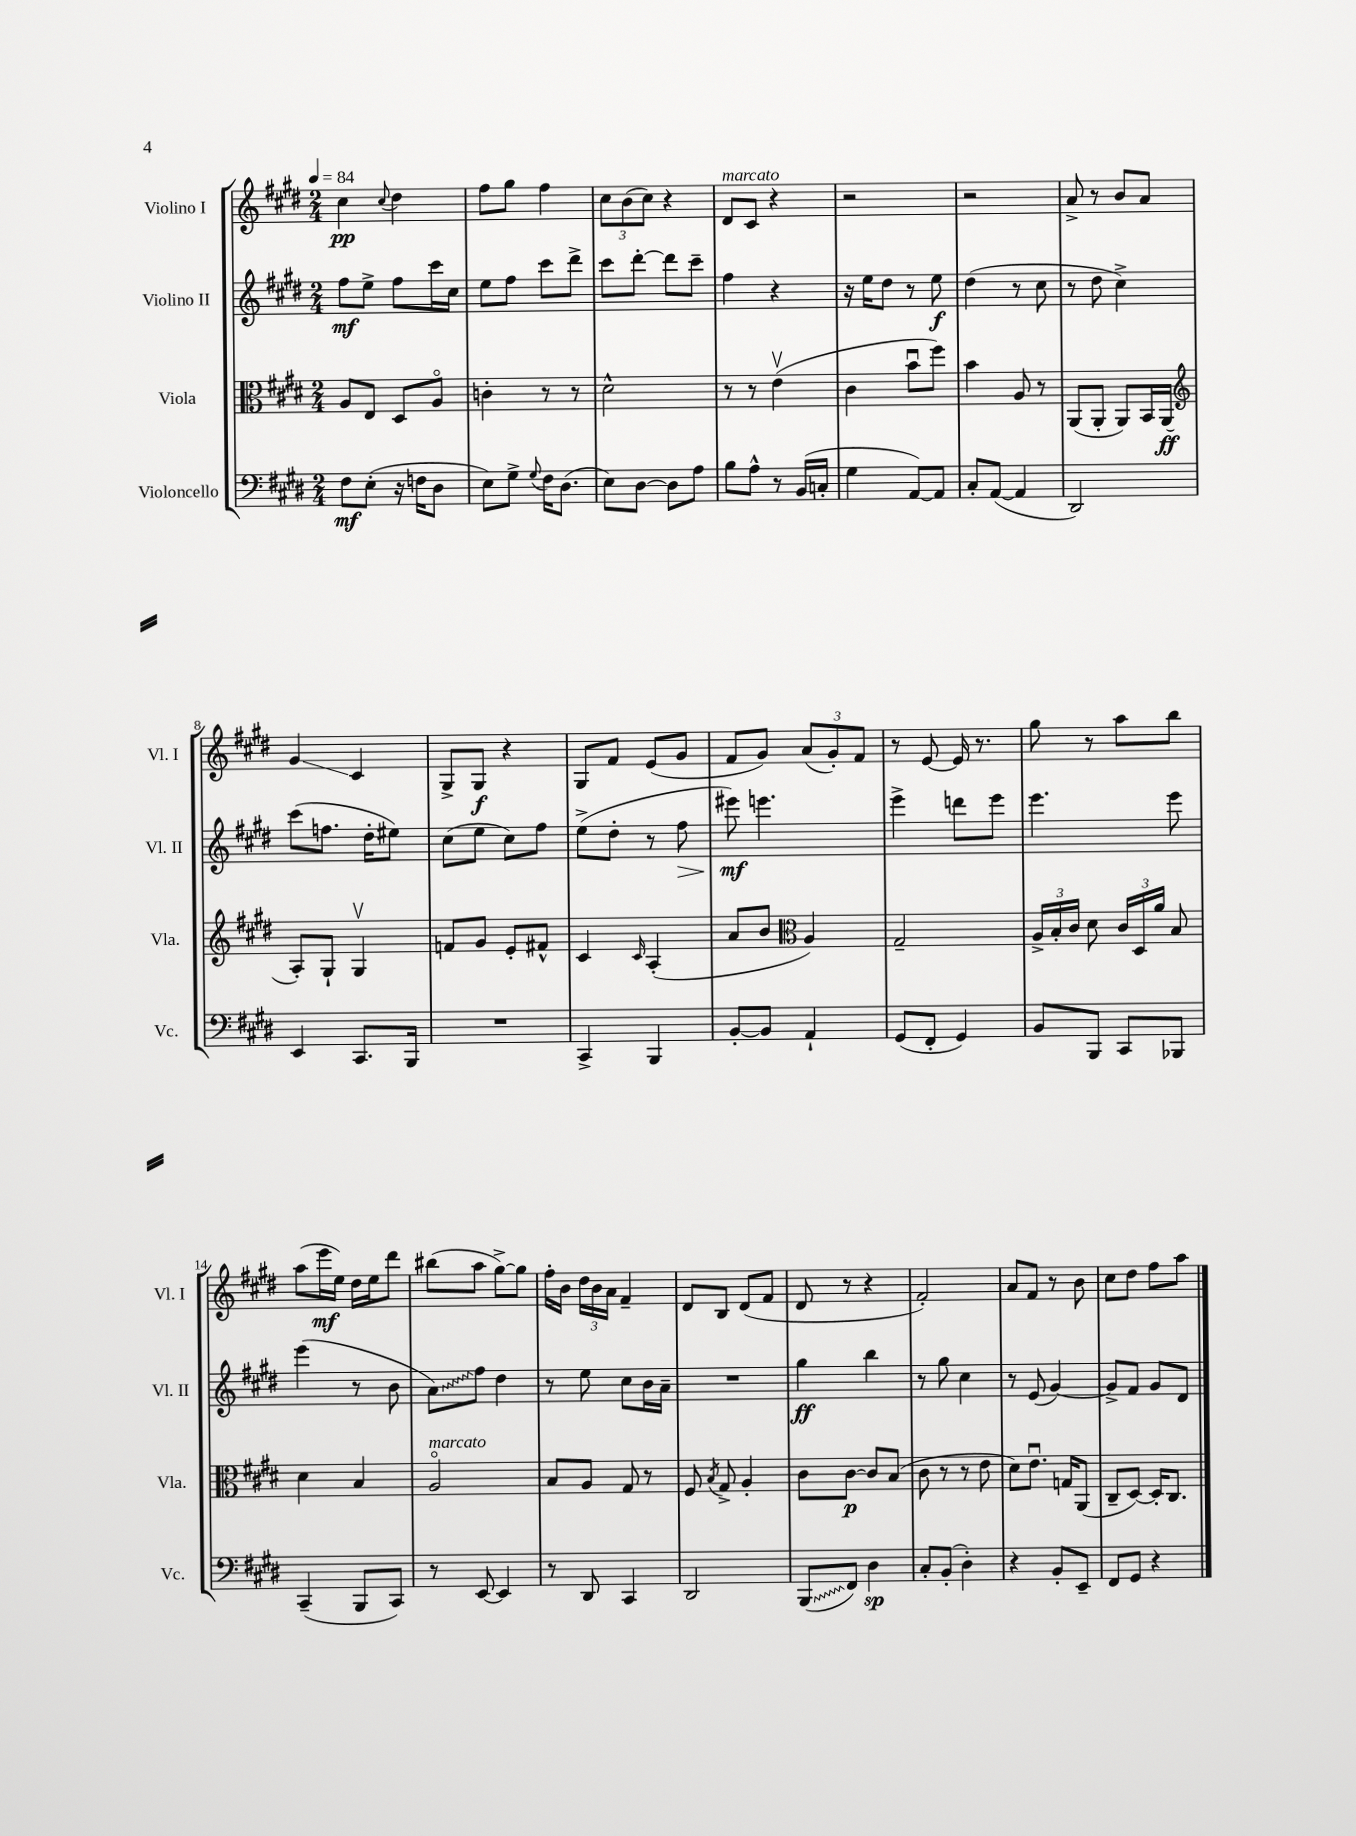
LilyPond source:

<<
\new StaffGroup <<
\new Staff = "s0" \with { instrumentName = "Violino I" shortInstrumentName = "Vl. I" } {
    \clef treble \key e \major \numericTimeSignature \time 2/4 \tempo 4 = 84
    \autoBeamOff cis''4\pp \appoggiatura { cis''8 } dis''4 |
    fis''8[ gis''8] fis''4 |
    \tuplet 3/2 { cis''8[ b'8( cis''8]) } r4 |
    dis'8[^\markup { \italic "marcato" } cis'8] r4 |
    r2 |
    r2 |
    a'8-> r8 b'8[ a'8] |
    gis'4\glissando cis'4 |
    gis8[-> gis8]\f r4 |
    gis8[ fis'8] e'8[( gis'8] |
    fis'8[ gis'8]) \tuplet 3/2 { a'8[( gis'8-.) fis'8] } |
    r8 e'8~ e'16 r8. |
    gis''8 r8 a''8[ b''8] |
    a''8[( e'''16\mf e''16]) dis''16[ e''16 dis'''8] |
    bis''8[( a''8] gis''8[~->) gis''8] |
    fis''16[-. b'16] \tuplet 3/2 { dis''16[ b'16 a'16] } fis'4-- |
    dis'8[ b8] dis'8[( fis'8] |
    dis'8 r8 r4 |
    fis'2-.) |
    a'8[ fis'8] r8 b'8 |
    cis''8[ dis''8] fis''8[ a''8] \bar "|." |
}
\new Staff = "s1" \with { instrumentName = "Violino II" shortInstrumentName = "Vl. II" } {
    \clef treble \key e \major \numericTimeSignature \time 2/4
    \autoBeamOff fis''8[\mf e''8]-> fis''8[ cis'''16 cis''16] |
    e''8[ fis''8] cis'''8[ dis'''8]-> |
    cis'''8[ dis'''8]~-. dis'''8[ cis'''8]-- |
    fis''4 r4 |
    r16 e''16[ dis''8] r8 e''8\f |
    dis''4( r8 cis''8 |
    r8 dis''8 cis''4->) |
    cis'''8[( f''8.] dis''16[-. eis''8]) |
    cis''8[( e''8] cis''8[) fis''8] |
    e''8[->( dis''8]-. r8 fis''8\> |
    eis'''8\mf\!) e'''4. |
    e'''4-> d'''8[ e'''8] |
    e'''4. e'''8 |
    e'''4( r8 b'8 |
    \once \override Glissando.style = #'zigzag a'8[\glissando) fis''8] dis''4 |
    r8 e''8 cis''8[ b'16 a'16]-- |
    R2 |
    gis''4\ff b''4 |
    r8 gis''8 cis''4 |
    r8 e'8( gis'4~) |
    gis'8[-> fis'8] gis'8[ dis'8] \bar "|." |
}
\new Staff = "s2" \with { instrumentName = "Viola" shortInstrumentName = "Vla." } {
    \clef alto \key e \major \numericTimeSignature \time 2/4
    \autoBeamOff a8[ e8] dis8[ a8]\flageolet |
    c'4-. r8 r8 |
    dis'2-^ |
    r8 r8 e'4\upbow( |
    cis'4 b'8[\downbow fis''8]) |
    b'4 a8 r8 |
    a,8[( a,8]-. a,8[) b,16 a,16]\ff( |
    \clef treble a8[-.) gis8]-! gis4\upbow |
    f'8[ gis'8] e'8[-. fis'8]-^ |
    cis'4 \grace { cis'16 } a4-.( |
    a'8[ b'8] \clef alto a4) |
    gis2-- |
    \tuplet 3/2 { a16[-> b16-. cis'16] } dis'8 \tuplet 3/2 { cis'16[ dis16 a'16] } b8 |
    dis'4 b4 |
    a2\flageolet^\markup { \italic "marcato" } |
    b8[ a8] gis8 r8 |
    fis8 \acciaccatura { b8 } gis8-> a4-. |
    cis'8[ cis'8]~\p cis'8[ b8]( |
    cis'8 r8 r8 e'8 |
    dis'8[) e'8.]\downbow g16[ a,8]( |
    cis8[-- dis8]~) dis16[-. cis8.] \bar "|." |
}
\new Staff = "s3" \with { instrumentName = "Violoncello" shortInstrumentName = "Vc." } {
    \clef bass \key e \major \numericTimeSignature \time 2/4
    \autoBeamOff fis8[\mf e8]-.( r16 f16[ dis8] |
    e8[) gis8]-> \appoggiatura { gis8 } fis16[ dis8.]( |
    e8[) dis8]~ dis8[ a8] |
    b8[ a8]-^ r8 b,16[( c16]-. |
    gis4 a,8[~) a,8] |
    cis8[-. a,8]~( a,4 |
    dis,2) |
    e,4 cis,8.[ b,,16] |
    R2 |
    cis,4-> b,,4 |
    b,8[~-. b,8] a,4-! |
    gis,8[( fis,8]-. gis,4) |
    b,8[ b,,8] cis,8[ bes,,8] |
    cis,4--( b,,8[ cis,8]) |
    r8 e,8~ e,4 |
    r8 dis,8 cis,4 |
    dis,2 |
    \once \override Glissando.style = #'zigzag b,,8[\glissando( fis,8]) dis4\sp |
    cis8[-. b,8]-.( dis4-.) |
    r4 b,8[-. e,8]-- |
    fis,8[ gis,8] r4 \bar "|." |
}
>>
>>
